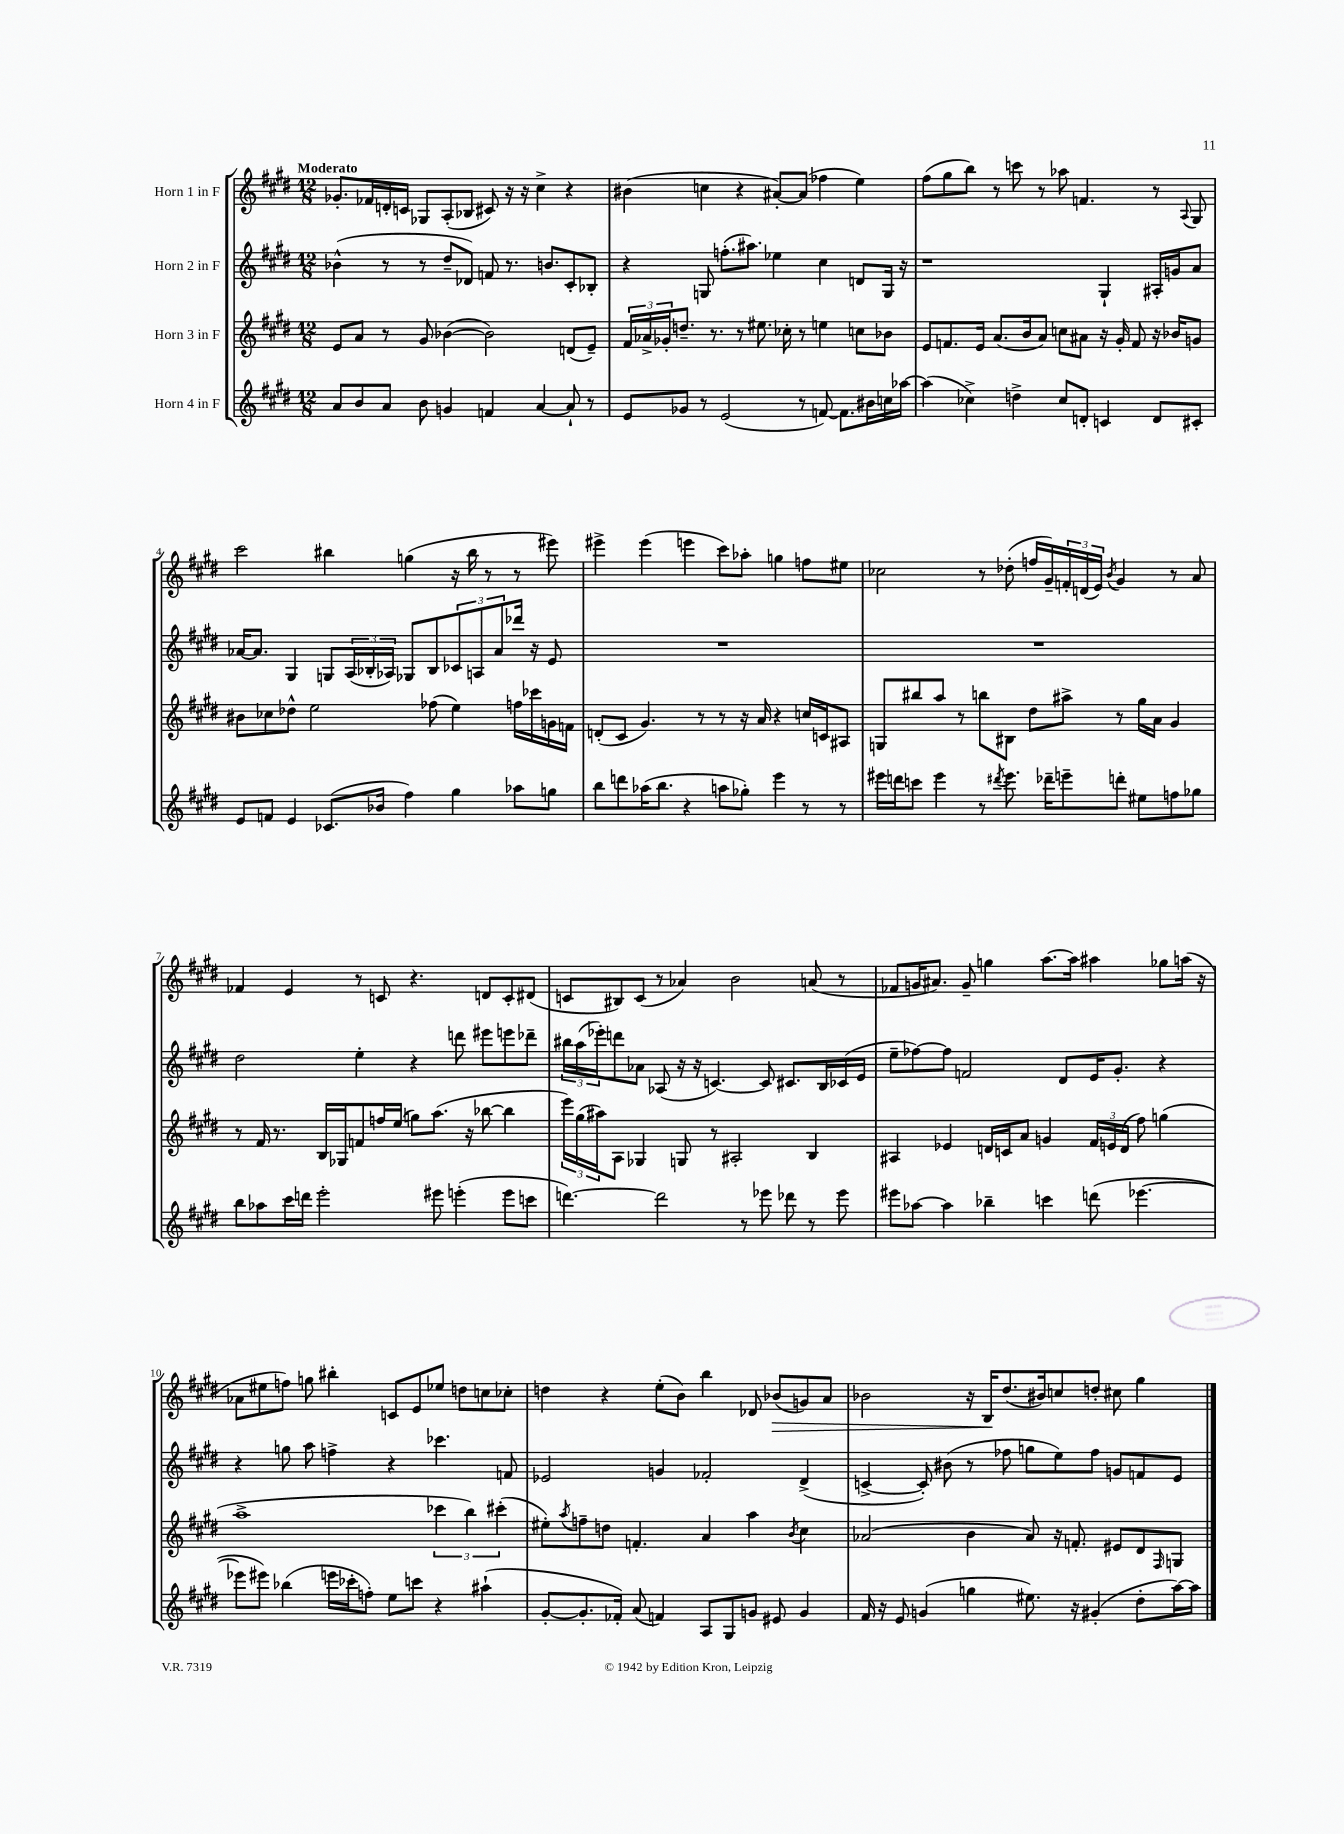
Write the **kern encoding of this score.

**kern	**kern	**kern	**kern
*staff4	*staff3	*staff2	*staff1
*clefG2	*clefG2	*clefG2	*clefG2
*k[f#c#g#d#]	*k[f#c#g#d#]	*k[f#c#g#d#]	*k[f#c#g#d#]
*M12/8	*M12/8	*M12/8	*M12/8
8a/L	8e/L	(4b-^^\	8.g-'/L
8b/	8a/J	.	.
.	.	.	16f-/L
8a/J	8r	8r	16d'/
.	.	.	16c/JJ
8b\	8g#/	8r	8G-/L
4g/	([4b-\	8dd#~/L	(8A'/
.	.	8d-/J)	8B-/J
4f/	2b-\])	8f/	8c#/)
.	.	8.r	16r
.	.	.	16r
[4a/	.	.	4cc#^\
.	.	8.b/L	.
8a`/]	(8d/L	8c#'/	4r
8r	8e~/J)	8B-'/J	.
=	=	=	=
8e/L	24f#/LL	4r	(4b#\
.	24a-^/	.	.
.	24g-'/J	.	.
8g-/J	8.dd~/J	.	.
8r	.	8G/	4cc\
.	8.r	.	.
(2e/	.	(8.ff'\L	.
.	8r	.	4r
.	.	8.aa#\J)	.
.	8.ee#\	.	.
.	.	4ee-\	[8a#'/L)
.	16cc-'\	.	.
8r	8r	.	(8a#/]J
[8f/)	4ee\	4cc#\	4ff-\
8.f\]L	.	.	.
.	8cc\L	8d/L	4ee\)
16b#\L	.	.	.
16cc\	8b-\J	16G/Jk	.
[16aa-\JJ	.	16r	.
=	=	=	=
(4aa-\]	8e/L	1r	(8ff#\L
.	8.f/	.	8gg#\
4cc-^\)	.	.	8bb\J)
.	16e/Jk	.	.
.	(8.a/L	.	8r
4dd^\	.	.	8ccc\
.	16b/k	.	.
.	8a/J)	.	8r
8cc-/L	8cc\L	.	8aa-\
8d'/J	8a#\J	.	4.f/
4c/	16r	4G#`/	.
.	16g#'/	.	.
.	8f/	.	.
8d/L	16r	16A#'/LL	8r
.	16b-/LK	16g/J	.
.	.	.	8qqA/
8c#'/J	8g/J	8a/J	8G#/
=	=	=	=
8e/L	8b#\L	[16a-/LK	2ccc#\
.	.	8.a-/]J	.
8f/J	8cc-\	.	.
4e/	8dd-^^\J	4G#/	.
.	2ee\	.	.
(8.c-/L	.	8G/L	4bb#\
.	.	(24A/L	.
.	.	24B-'/	.
16b-/Jk	.	.	.
.	.	24A-/JJ)	.
4ff#\)	.	8G-/L	(4gg\
.	(8ff-\	8B-/	.
4gg#\	4ee\)	12c-/	16r
.	.	.	16bb#\
.	.	12A/	.
.	.	.	8r
.	.	12a-/	.
8aa-\L	16ff\LL	16ddd-/Jk	8r
.	16ccc-\	16r	.
8gg\J	16g\	8e/	8eee#\)
.	16f\JJ	.	.
=	=	=	=
8bb\L	(8d'/L	1.r	4eee#^\
8ddd\	8c#/J	.	.
(16aa-\K	4.g#/)	.	(4eee#\
8.bb\J	.	.	.
4r	.	.	4eee\
.	8r	.	.
8aa\L	8r	.	8ccc#\L)
8gg-'\J)	16r	.	8aa-'\J
.	16a/	.	.
4eee\	4r	.	4gg\
8r	16cc/LL	.	8ff\L
.	16c/J	.	.
8r	8A#/J	.	8ee#\J
=	=	=	=
16eee#\LL	8G/L	1.r	2cc-\
16ddd\J	.	.	.
8ccc\J	8bb#/	.	.
4eee#\	8aa/J	.	.
.	8r	.	.
8r	8bb\L	.	8r
8qddd#/	.	.	.
8.eee#\	8B#\J	.	(8dd-'\
.	8dd#\L	.	16ff/LL
16ddd-~\LK	.	.	16g#~/)
8eee~\	8aa#^\J	.	24f'/
.	.	.	(24d/
.	.	.	24e/JJ)
.	.	.	8qb/
8ddd'\J	8r	.	4g#/
8ee#\L	16gg#\LL	.	.
.	16a\JJ	.	.
8ff\	4g#/	.	8r
8gg-\J	.	.	8a/
=	=	=	=
8bb\L	8r	2dd#\	4f-/
8aa-\	16f#/	.	.
.	8.r	.	.
16ccc#\L	.	.	4e/
16ddd\JJ	.	.	.
2eee'\	16B/LL	.	.
.	16G-/J	.	.
.	8f/	4ee'\	8r
.	16ff/L	.	8c/
.	(16ee/JJ	.	.
.	8gg\L)	4r	4.r
8eee#\	(8.aa\J	.	.
(4eee'\	.	8ddd\	.
.	16r	.	.
.	[8bb-\	8eee#\L	8d/L
8eee\L	4bb-\]	8eee\	8c'/
8ccc\J	.	8ddd-~\J	(8d#/J
=	=	=	=
[4.ddd\)	24eee\LL)	24bb#\LL	8c/L
.	(24gg#\	(24aa\	.
.	24aa#\J)	24eee-'\J)	.
.	8A\J	8ddd\	8B#/)
.	4G-/	8a-\J	(8c/J
2ddd\]	.	(8A-/	8r
.	8G/	16r	4a-/)
.	.	16r	.
.	8r	[4.c/)	.
.	2A#'/	.	2b\
8r	.	.	.
8eee-\	.	8c/]	.
8ddd-\	.	8.c#/L	.
8r	4B/	.	(8a/
.	.	16B/L	.
8eee-\	.	(16c-/	8r
.	.	16e/JJ	.
=	=	=	=
8eee#\L	4A#/	8ee~\L	8f-/L
[8aa-\J	.	[8ff-\)	16g/K
.	.	.	8.a#/J)
4aa-\]	4e-/	8ff-\]J	.
.	.	2f/	8g~/
4bb-~\	16d/LL	.	4gg\
.	16c/J	.	.
.	8a/J	.	.
4ccc\	4g/	.	[8.aa\L
.	.	8d#/L	.
.	.	.	16aa\]Jk
(8ddd\	24f#/LL	16e/K	4aa#\
.	24e/	.	.
.	.	8.g#'/J	.
.	(24d/JJ	.	.
[4.eee-\	8ff#\)	.	.
.	(4gg\	4r	8gg-\L
.	.	.	(16aa\Jk
.	.	.	16r
=	=	=	=
8eee-\]L	1aa^	4r	8a-\L
8eee#\J)	.	.	8ee#\
(4bb-\	.	8gg\	8ff\J)
.	.	8aa\	8gg\
16eee\LL	.	4ff^\	4bb#'\
16ccc-'\J	.	.	.
8ff'\J)	.	.	.
8ee\L	.	4r	8c/L
8ccc\J	.	.	8e/
4r	6ccc-\	4.ccc-\	8ee-/J
.	.	.	8dd\L
.	6bb\)	.	.
(4aa#`\	.	.	8cc\
.	(6ccc#'\	.	.
.	.	8f/	8cc-'\J
=	=	=	=
[8g#'/L	8ee#'\L)	2e-/	4dd\
.	8qaa/	.	.
8.g#'/]	8ff~\	.	.
.	8dd\J	.	4r
16f-'/Jk)	.	.	.
(8a/	4.f'/	.	.
4f/)	.	4g/	(8ee'\L
.	.	.	8b\J)
8A/L	4a/	2f-'/	4bb\
8G#/	.	.	.
8g/J	4aa\	.	8d-/
8e#/	.	.	(8b-/L
.	8qb/	.	.
4g/	4cc#\	(4d#^/	8g/)
.	.	.	8a/J
=	=	=	=
16f#/	(2a-/	[4c^/	2b-\
16r	.	.	.
8e/	.	.	.
(4g/	.	8c'/])	.
.	.	(8b#\	.
4gg\	4b\	8r	16r
.	.	.	16B/LK
.	.	8ff-\	(8.dd#/
8.ee#\)	8a-/)	8gg\L	.
.	.	.	16b#/k)
.	16r	8ee\)	8cc/
16r	8.f'/	.	.
(4g#'/	.	8ff-\J	8dd'/J
.	8e#/L	8g/L	8cc#\
8dd#'\L	8d#/	8f/	4gg#\
.	16qqF#/	.	.
[16aa\L)	8G/J	8e/J	.
16aa\]JJ	.	.	.
==	==	==	==
*-	*-	*-	*-
